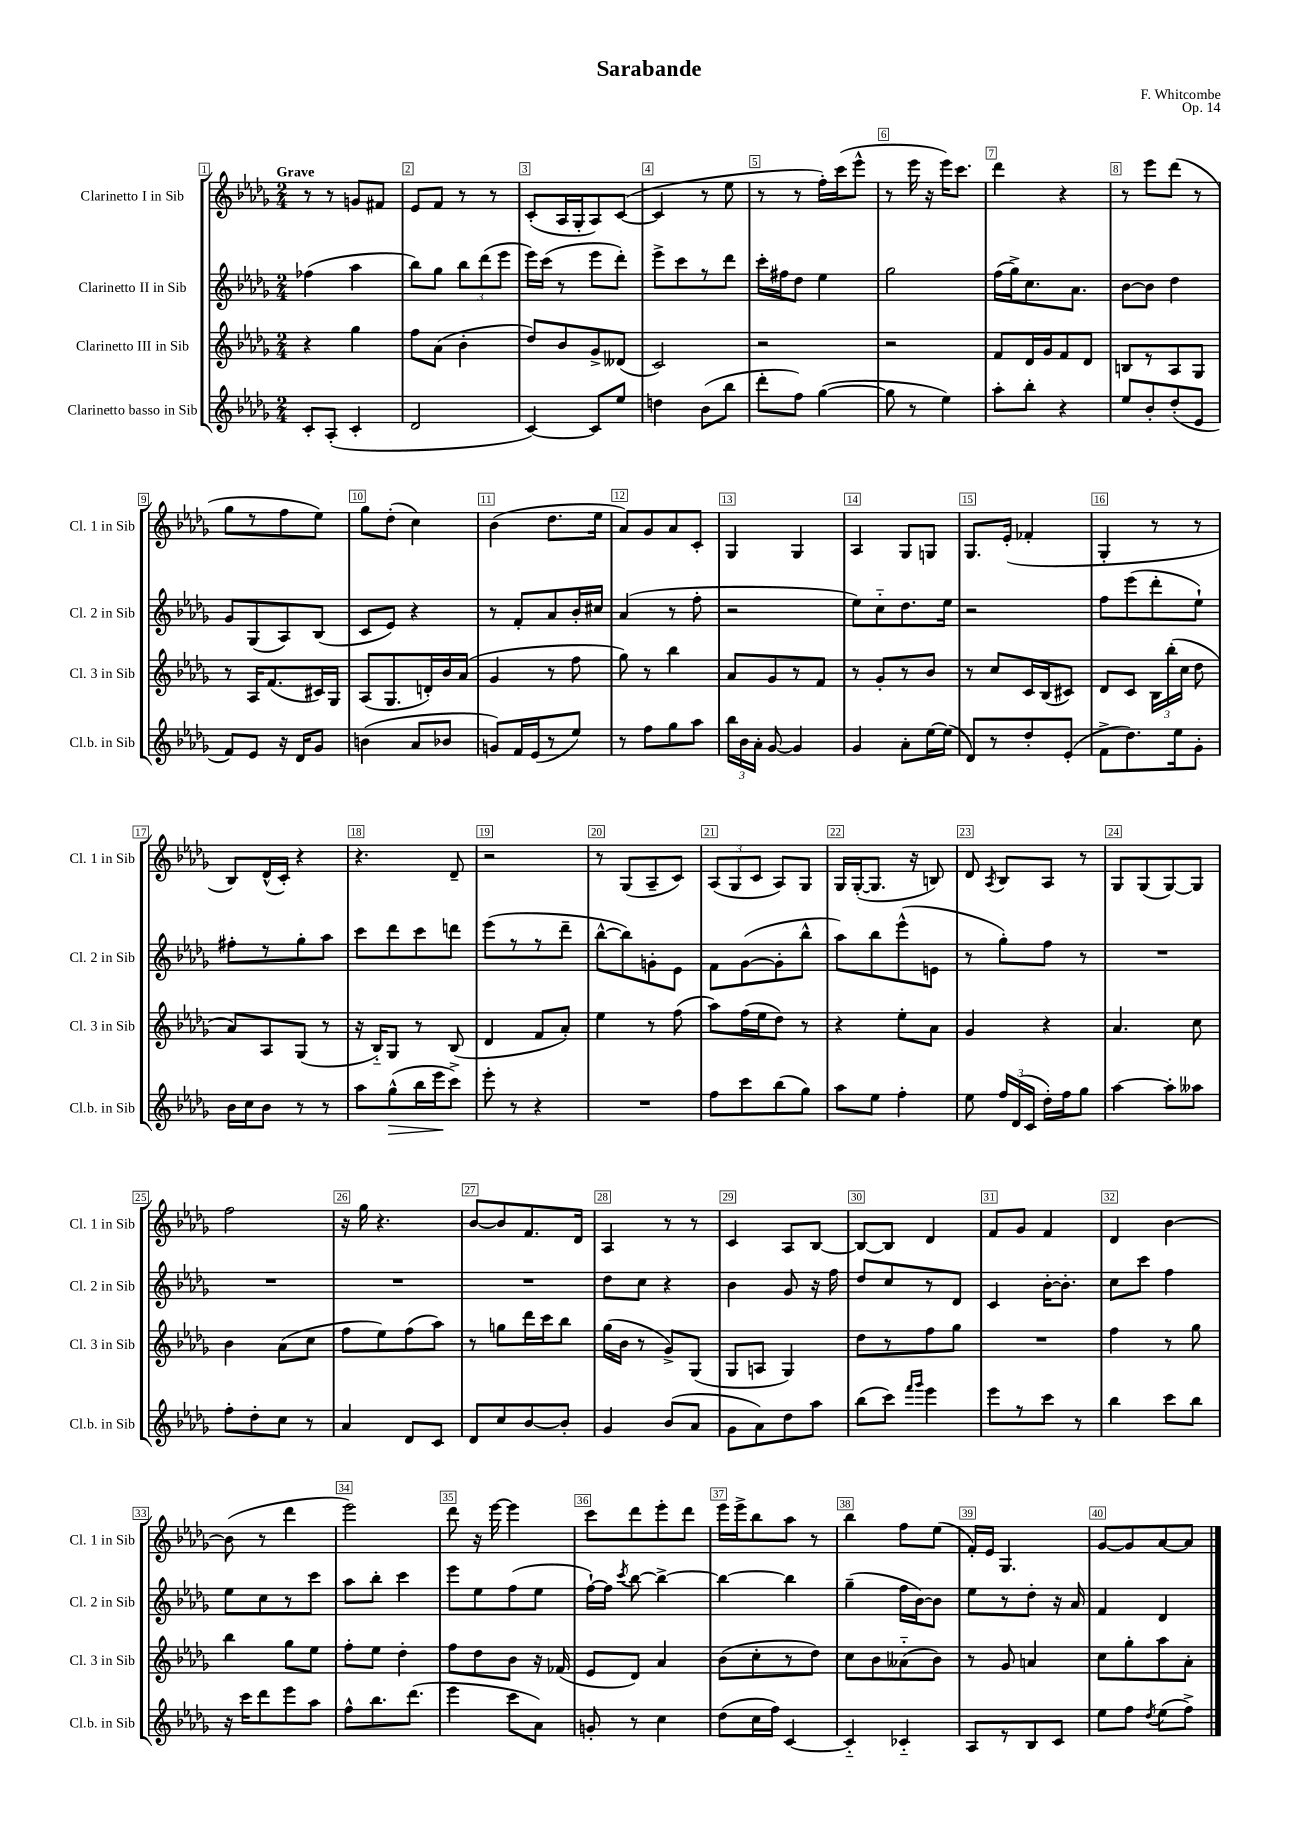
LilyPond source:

\header { title = "Sarabande" composer = "F. Whitcombe" opus = "Op. 14" }
<<
\new StaffGroup <<
\new Staff = "s0" \with { instrumentName = "Clarinetto I in Sib" shortInstrumentName = "Cl. 1 in Sib" } {
    \clef treble \key des \major \numericTimeSignature \time 2/4 \tempo "Grave"
    \autoBeamOff r8 r8 g'8[ fis'8] |
    ees'8[ f'8] r8 r8 |
    c'8[-.( aes16 ges16-. aes8) c'8]~( |
    c'4 r8 ees''8 |
    r8 r8 f''16[-.) c'''16( ees'''8]-^ |
    r8 ees'''16 r16 ees'''16[) c'''8.] |
    des'''4 r4 |
    r8 ees'''8[ des'''8]( r8 |
    ges''8[ r8 f''8 ees''8]) |
    ges''8[ des''8]-.( c''4) |
    bes'4( des''8.[ ees''16] |
    aes'8[) ges'8 aes'8 c'8]-. |
    ges4 ges4 |
    aes4 ges8[ g8] |
    ges8.[ ees'16]-.( fes'4-. |
    ges4-. r8 r8 |
    bes8[) des'16-^( c'16]-.) r4 |
    r4. des'8-- |
    r2 |
    r8 ges8[( aes8-- c'8]) |
    \tuplet 3/2 { aes8[( ges8 c'8] } aes8[) ges8] |
    ges16[ ges16~-.( ges8.] r16 b8) |
    des'8 \acciaccatura { aes8 } bes8[ aes8] r8 |
    ges8[ ges8( ges8~) ges8] |
    f''2 |
    r16 ges''16 r4. |
    bes'8[~ bes'8 f'8. des'16] |
    aes4 r8 r8 |
    c'4 aes8[ bes8]~ |
    bes8[~ bes8] des'4 |
    f'8[ ges'8] f'4 |
    des'4 bes'4~ |
    bes'8( r8 des'''4 |
    ees'''2) |
    des'''8 r16 ees'''16~ ees'''4 |
    c'''8[ des'''8 ees'''8-. des'''8] |
    ees'''16[ ees'''16-> bes''8 aes''8] r8 |
    bes''4 f''8[ ees''8]( |
    f'16[-.) ees'16] ges4. |
    ges'8[~ ges'8 aes'8~ aes'8] \bar "|." |
}
\new Staff = "s1" \with { instrumentName = "Clarinetto II in Sib" shortInstrumentName = "Cl. 2 in Sib" } {
    \clef treble \key des \major \numericTimeSignature \time 2/4
    \autoBeamOff fes''4( aes''4 |
    bes''8[) ges''8] \tuplet 3/2 { bes''8[ des'''8( ees'''8] } |
    ees'''16[) c'''16]( r8 ees'''8[ des'''8]-.) |
    ees'''8[-> c'''8 r8 des'''8] |
    c'''16[-. fis''16 des''8] ees''4 |
    ges''2 |
    f''16[( ges''16->) c''8. aes'8.] |
    bes'8[~ bes'8] des''4 |
    ges'8[ ges8( aes8) bes8]( |
    c'8[ ees'8]) r4 |
    r8 f'8[-. aes'8 bes'16-. cis''16] |
    aes'4( r8 f''8-. |
    r2 |
    ees''8[) c''8-_ des''8. ees''16] |
    r2 |
    f''8[ ees'''8( des'''8-. ees''8]-!) |
    fis''8[-. r8 ges''8-. aes''8] |
    c'''8[ des'''8 c'''8 d'''8] |
    ees'''8[( r8 r8 des'''8]-- |
    bes''8[~-^ bes''8) g'8-. ees'8] |
    f'8[ ges'8~( ges'8-. bes''8]-^ |
    aes''8[) bes''8 ees'''8-^( e'8] |
    r8 ges''8[-.) f''8] r8 |
    R2 |
    R2 |
    R2 |
    R2 |
    des''8[ c''8] r4 |
    bes'4 ges'8 r16 f''16 |
    des''8[ c''8 r8 des'8] |
    c'4 bes'16[~-. bes'8.]-. |
    c''8[ c'''8] f''4 |
    ees''8[ c''8 r8 c'''8] |
    aes''8[ bes''8]-. c'''4 |
    ees'''8[ ees''8 f''8( ees''8] |
    f''16[~-!) f''16] \acciaccatura { c'''8 } bes''8~ bes''4~-> |
    bes''4~ bes''4 |
    ges''4--( f''16[ bes'16~) bes'8] |
    ees''8[ r8 des''8]-. r16 aes'16 |
    f'4 des'4 \bar "|." |
}
\new Staff = "s2" \with { instrumentName = "Clarinetto III in Sib" shortInstrumentName = "Cl. 3 in Sib" } {
    \clef treble \key des \major \numericTimeSignature \time 2/4
    \autoBeamOff r4 ges''4 |
    f''8[ aes'8]( bes'4-. |
    des''8[) bes'8 ges'8-> deses'8]( |
    c'2) |
    r2 |
    r2 |
    f'8[ des'16 ges'16 f'8 des'8] |
    b8[ r8 aes8 ges8] |
    r8 aes16[ f'8.( cis'16) ges16] |
    aes8[( ges8. d'16-.) bes'16 aes'16]( |
    ges'4 r8 f''8 |
    ges''8) r8 bes''4 |
    aes'8[ ges'8 r8 f'8] |
    r8 ges'8[-. r8 bes'8] |
    r8 c''8[ c'16 bes16( cis'8]) |
    des'8[ c'8] \tuplet 3/2 { bes16[ bes''16-.( c''16] } des''8 |
    aes'8[) aes8 ges8]( r8 |
    r16 bes16[-_) ges8] r8 bes8( |
    des'4 f'8[ aes'8]-.) |
    ees''4 r8 f''8( |
    aes''8[) f''16( ees''16 des''8]) r8 |
    r4 ees''8[-. aes'8] |
    ges'4 r4 |
    aes'4. c''8 |
    bes'4 aes'8[( c''8] |
    f''8[ ees''8) f''8( aes''8]) |
    r8 g''8[ des'''16 c'''16 bes''8] |
    ges''16[( bes'16] r8 ges'8[->) ges8]( |
    ges8[ a8] ges4) |
    des''8[ r8 f''8 ges''8] |
    R2 |
    f''4 r8 ges''8 |
    bes''4 ges''8[ ees''8] |
    f''8[-. ees''8] des''4-. |
    f''8[ des''8 bes'8] r16 fes'16( |
    ees'8[ des'8]) aes'4 |
    bes'8[( c''8-. r8 des''8]) |
    c''8[ bes'8 aeses'8-_( bes'8]) |
    r8 ges'8 a'4 |
    c''8[ ges''8-. aes''8 aes'8]-. \bar "|." |
}
\new Staff = "s3" \with { instrumentName = "Clarinetto basso in Sib" shortInstrumentName = "Cl.b. in Sib" } {
    \clef treble \key des \major \numericTimeSignature \time 2/4
    \autoBeamOff c'8[-. aes8]-.( c'4-. |
    des'2 |
    c'4~) c'8[ ees''8] |
    d''4 bes'8[( bes''8] |
    des'''8[-. f''8]) ges''4~( |
    ges''8 r8 ees''4) |
    aes''8[-. bes''8]-. r4 |
    ees''8[ bes'8-. des''8-.( ees'8] |
    f'8[) ees'8] r16 des'16[ ges'8] |
    b'4( aes'8[ bes'8] |
    g'8[) f'16 ees'16( r8 ees''8]) |
    r8 f''8[ ges''8 aes''8] |
    \tuplet 3/2 { bes''16[ bes'16 aes'16]-. } ges'8~ ges'4 |
    ges'4 aes'8[-. ees''16~ ees''16]( |
    des'8[) r8 des''8-. ees'8]-.( |
    f'8[-> des''8.) ees''16 ges'8]-. |
    bes'16[ c''16 bes'8] r8 r8 |
    aes''8[ ges''8-^\>( bes''16 ees'''16\! c'''8]->) |
    ees'''8-. r8 r4 |
    R2 |
    f''8[ c'''8 bes''8( ges''8]) |
    aes''8[ ees''8] f''4-. |
    ees''8 \tuplet 3/2 { f''16[ des'16( c'16] } des''16[-.) f''16 ges''8] |
    aes''4~ aes''8[-. aeses''8] |
    f''8[-. des''8-. c''8] r8 |
    aes'4 des'8[ c'8] |
    des'8[ c''8 bes'8~ bes'8]-. |
    ges'4 bes'8[( aes'8] |
    ges'8[ aes'8) des''8 aes''8] |
    bes''8[( c'''8]) \grace { f'''16[ ges'''16] } ees'''4 |
    ees'''8[ r8 c'''8] r8 |
    bes''4 c'''8[ bes''8] |
    r16 c'''16[ des'''8 ees'''8 aes''8] |
    f''8[-^ bes''8. des'''8.]( |
    ees'''4 c'''8[ aes'8]) |
    g'8-. r8 c''4 |
    des''8[( c''16 f''16]) c'4~ |
    c'4-_ ces'4-_ |
    aes8[ r8 bes8 c'8] |
    ees''8[ f''8] \acciaccatura { des''8 } ees''8[( f''8]->) \bar "|." |
}
>>
>>
\layout { \context { \Score \override BarNumber.break-visibility = ##(#f #t #t) barNumberVisibility = #all-bar-numbers-visible \override BarNumber.stencil = #(make-stencil-boxer 0.1 0.3 ly:text-interface::print) } }
